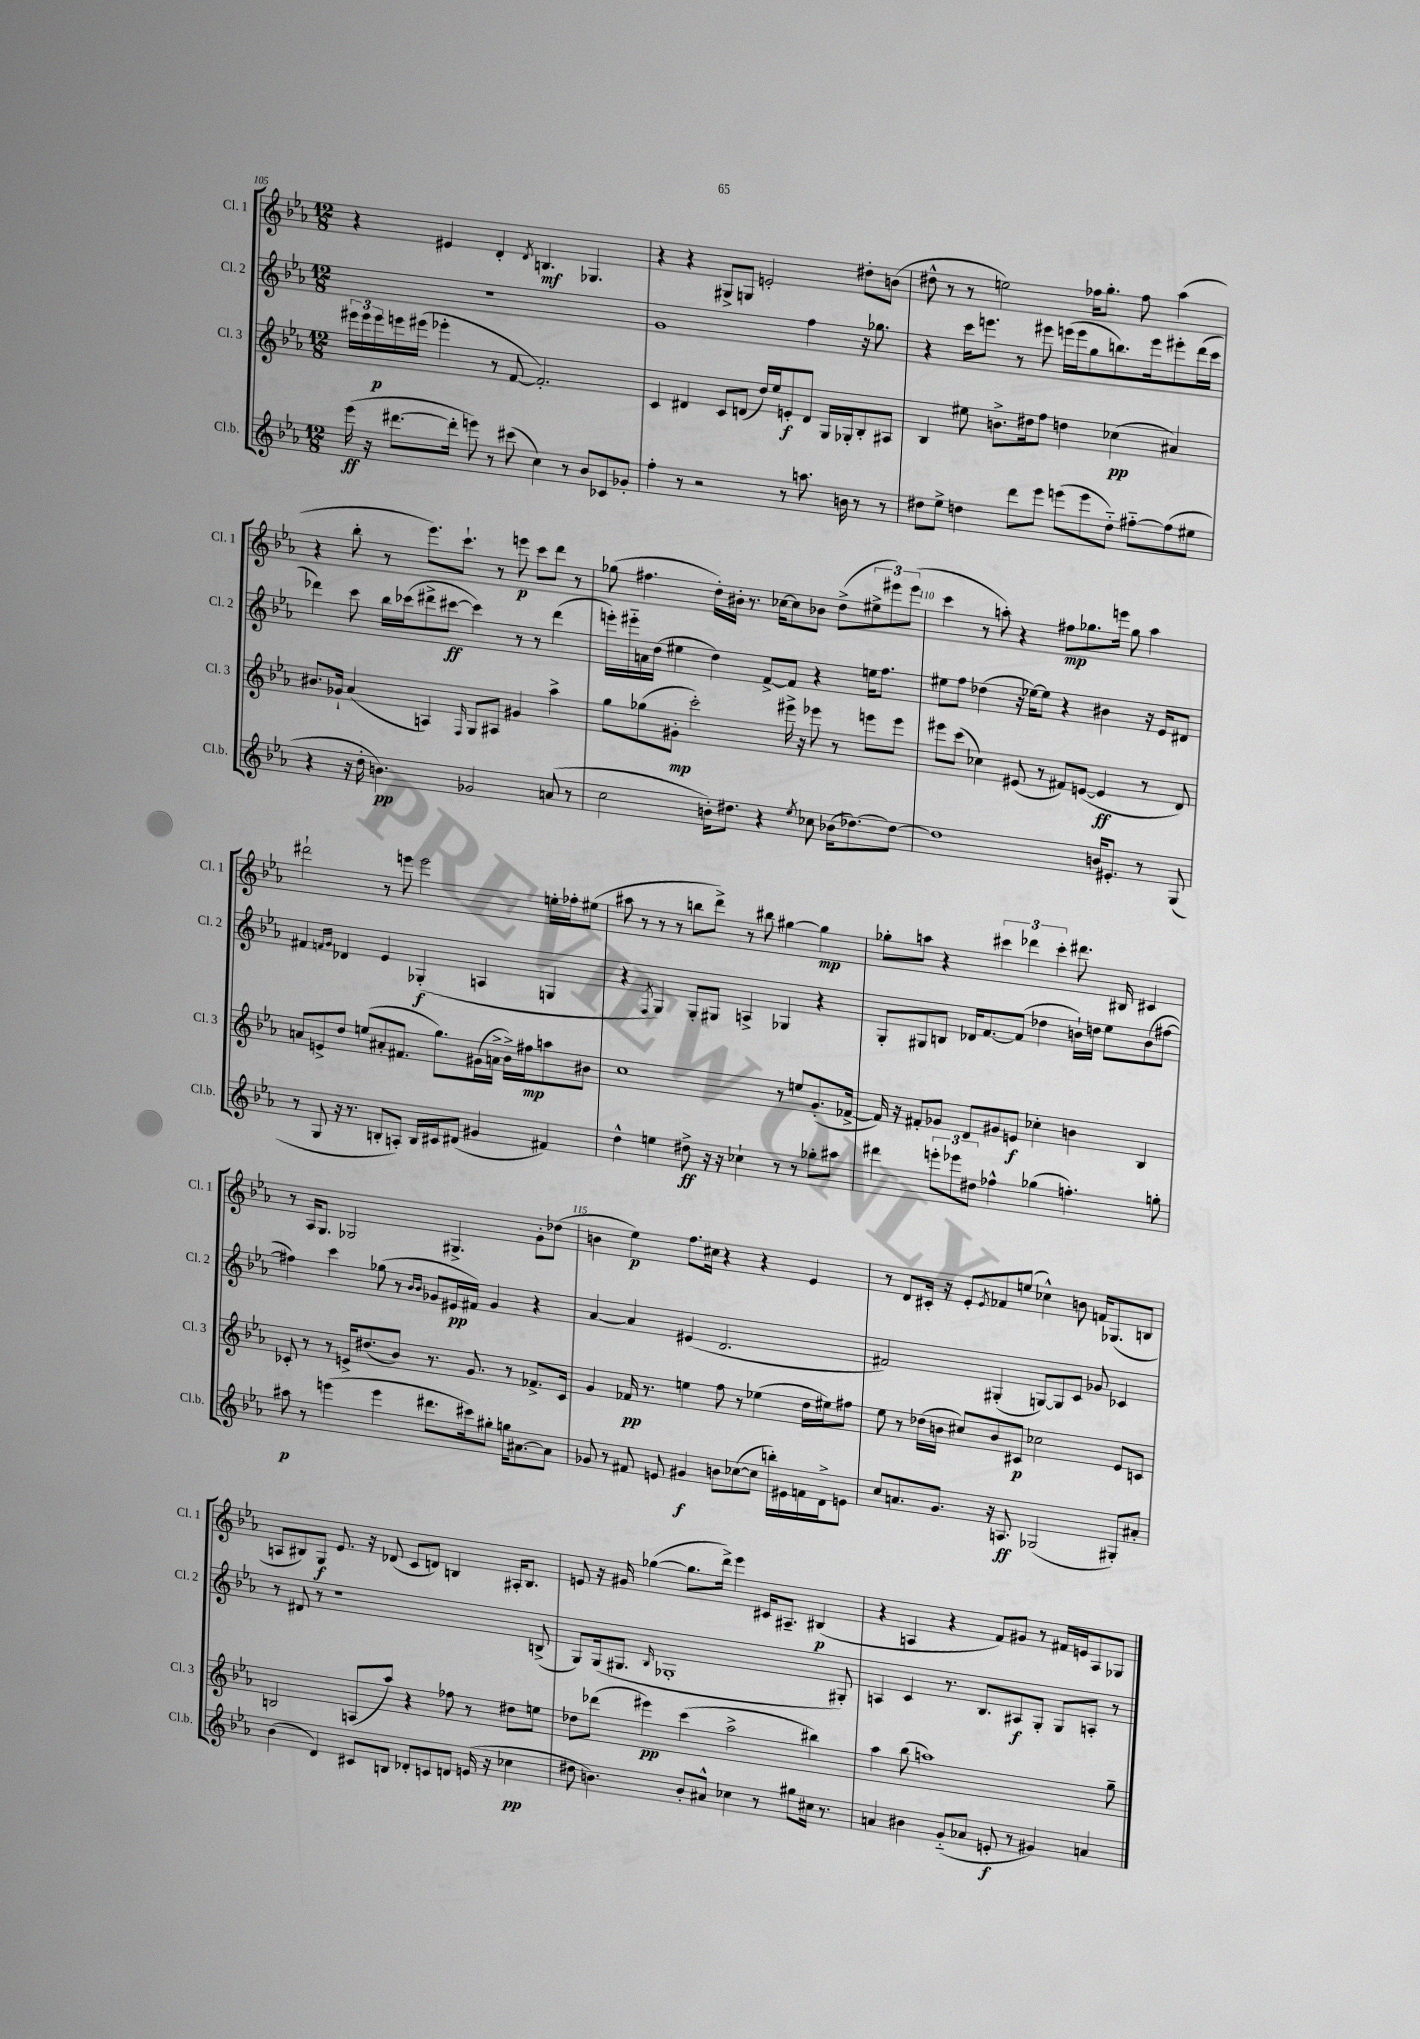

**kern	**dynam	**kern	**dynam	**kern	**dynam	**kern	**dynam
*part4	*part4	*part3	*part3	*part2	*part2	*part1	*part1
*staff4	*staff4	*staff3	*staff3	*staff2	*staff2	*staff1	*staff1
*I"Cl.b.	*	*I"Cl. 3	*	*I"Cl. 2	*	*I"Cl. 1	*
*I'Cl.b.	*	*I'Cl. 3	*	*I'Cl. 2	*	*I'Cl. 1	*
*clefG2	*	*clefG2	*	*clefG2	*	*clefG2	*
*k[b-e-a-]	*	*k[b-e-a-]	*	*k[b-e-a-]	*	*k[b-e-a-]	*
*M12/8	*	*M12/8	*	*M12/8	*	*M12/8	*
=105	=105	=105	=105	=105	=105	=105	=105
(16eee-\	ff	24eee#X\LL	.	1.r	.	4r	.
.	.	24eee#\	.	.	.	.	.
16r	.	.	.	.	.	.	.
.	.	24eee#\	p	.	.	.	.
[8.ddd#X\L	.	16eeen\	.	.	.	.	.
.	.	(16eee#X\JJ	.	.	.	.	.
.	.	4eee-X'\	.	.	.	4e#X/	.
16ddd#'\Jk]	.	.	.	.	.	.	.
8eeen\)	.	.	.	.	.	.	.
8r	.	8r	.	.	.	4d'/	.
(8ccc#X\	.	[8f/	.	.	.	.	.
.	.	.	.	.	.	8qd/	.
4cc\)	.	2.f'/])	.	.	.	4.Bn/	mf
8r	.	.	.	.	.	.	.
8b-/L	.	.	.	.	.	4.G-X/	.
8c-X/	.	.	.	.	.	.	.
8g-X'/J	.	.	.	.	.	.	.
=106	=106	=106	=106	=106	=106	=106	=106
4ff'\	.	4c/	.	1g	.	4r	.
8r	.	4d#X/	.	.	.	4r	.
2r	.	.	.	.	.	.	.
.	.	8c/L	.	.	.	8G#X^/L	.
.	.	(8dn/J	.	.	.	8Gn/J	.
.	.	16dd/LL)	.	.	.	2en'/	.
.	.	16ee-/J	.	.	.	.	.
8r	.	8en'/	f	.	.	.	.
8.aan\	.	8d/J	.	4ff\	.	.	.
.	.	16G/LL	.	.	.	.	.
16bn\	.	16G-X'/J	.	.	.	.	.
8r	.	8B-'/	.	16r	.	8dd#X'\L	.
.	.	.	.	8.gg-X\	.	.	.
8r	.	8A#X/J	.	.	.	(8bn\J	.
=107	=107	=107	=107	=107	=107	=107	=107
8dd#X\L	.	4B-/	.	4r	.	8dd#X^^\	.
8ee-^\J	.	.	.	.	.	8r	.
4ddn\	.	8ee#X\	.	16ccc\KL	.	8r	.
.	.	.	.	8.eeen\J	.	.	.
.	.	8.bn^\L	.	.	.	2een\)	.
8ddd\L	.	.	.	8r	.	.	.
.	.	16dd#X\k	.	.	.	.	.
8eee-\J	.	8ff\J	.	8eee#X\	.	.	.
(8eeen\L	.	4ddn\	.	(16eeen\LL	.	.	.
.	.	.	.	16eee\J	.	.	.
8eee\	.	.	.	8gg\	.	16ff-X\KL	.
.	.	.	.	.	.	8.gg'\J	.
8dd\J)	.	(4cc-X\	pp	8.bbn\)	.	.	.
[8ff#X\L	.	.	.	.	.	8ff-\	.
.	.	.	.	16eee\k	.	.	.
(8ff#\]	.	4a#X/)	.	8eee#X'\	.	(4aa-\	.
8ee#X\J	.	.	.	(16ddd\L	.	.	.
.	.	.	.	16ccc\JJ	.	.	.
!!LO:LB:g=z
=108	=108	=108	=108	=108	=108	=108	=108
4r	.	8.b#X/L	.	4ddd-X\)	.	4r	.
.	.	16g-X`/Jk	.	.	.	.	.
16r	.	(4a-/	.	8ccc\	.	8bb-'\	.
16dd'\	.	.	.	.	.	.	.
4.bn\)	pp	.	.	16bb-\LL	.	8r	.
.	.	.	.	(16ccc-X\J	.	.	.
.	.	4An/)	.	8ddd#X^\	.	8.eee-\L)	.
.	.	.	.	[8ccc#X\J	ff	.	.
.	.	.	.	.	.	8.ccc`\J	.
.	.	16qqF/	.	.	.	.	.
2g-X/	.	8G/L	.	4ccc#\])	.	.	.
.	.	8A#X/J	.	.	.	8r	.
.	.	4g#X/	.	8r	.	8eeen\	p
.	.	.	.	8r	.	8ccc\L	.
(8an/	.	4aa-^\	.	(4ddd#\	.	8ddd\J	.
8r	.	.	.	.	.	8r	.
=109	=109	=109	=109	=109	=109	=109	=109
2cc\	.	8gg\L	.	16eeen'\LL)	.	(8gg-X\	.
.	.	.	.	16eee#X\	.	.	.
.	.	(8gg-X\	.	16an\	.	4.ff#X\	.
.	.	.	.	(16dd\JJ	.	.	.
.	.	8g#X'\J	mp	4ee#X\	.	.	.
.	.	2ccc'\)	.	.	.	.	.
16bn'\KL)	.	.	.	4dd\)	.	16dd'\LL)	.
8.dd#X\J	.	.	.	.	.	16b#X'\JJ	.
.	.	.	.	.	.	8.r	.
4r	.	.	.	[8f^/L	.	.	.
.	.	.	.	.	.	[16cc-X\KL	.
.	.	16eee#X^\	.	8f/J]	.	8cc-\]	.
.	.	16r	.	.	.	.	.
8qee-/	.	.	.	.	.	.	.
8cc-X\	.	8eee-X\	.	4r	.	8b-X\J	.
(16b-X\KL	.	8r	.	.	.	(8dd^\L	.
[8.dd-X\)	.	.	.	.	.	.	.
.	.	8eeen\L	.	16een\KL	.	12ee#X^\	.
.	.	.	.	8.ff\J	.	.	.
.	.	.	.	.	.	12eee#X\)	.
8dd-\J_	.	8eee\J	.	.	.	.	.
.	.	.	.	.	.	(12eee#\J	.
=110	=110	=110	=110	=110	=110	=110	=110
1dd-]	.	8eee#X\L	.	8ee#X\L	.	4ccc\	.
.	.	(8ccc\J	.	8ff\J	.	.	.
.	.	4cc-X\)	.	(4dd-X\	.	8r	.
.	.	.	.	.	.	8aan'\)	.
.	.	(8e#X/	.	16r	.	4r	.
.	.	.	.	[16ee-X\KL)	.	.	.
.	.	8r	.	8ee-\J]	.	.	.
.	.	8f#X/L)	.	4r	.	8ff#X\L	mp
.	.	([8en/J	.	.	.	8.gg-X\	.
16bn/KL	.	4e/]	ff	4b#X\	.	.	.
8.e#X'/J	.	.	.	.	.	16eeen\Jk	.
.	.	.	.	.	.	8gg-\	.
8r	.	8r	.	16r	.	4aa\	.
.	.	.	.	16e-/KL	.	.	.
(8G/	.	8d/)	.	8d#X/J	.	.	.
!!LO:LB:g=z
=111	=111	=111	=111	=111	=111	=111	=111
8r	.	8an/L	.	4f#X/	.	2ddd#X`\	.
8G/	.	8en^/	.	.	.	.	.
.	.	.	.	16qqfn/LL	.	.	.
.	.	.	.	16qqg/JJ	.	.	.
16r	.	8dd/J	.	4d-X/	.	.	.
8.r	.	.	.	.	.	.	.
.	.	(8een/L	.	.	.	.	.
8Bn'/L	.	8a#X'/	.	4e-/	.	8r	.
8An'/J)	.	8.f#X/J	.	.	.	8eeen\	.
16B/LL	.	.	.	(4G-X'/	f	2eee\	.
16c#X/J	.	8.gg\L)	.	.	.	.	.
(8d#X/J	.	.	.	.	.	.	.
4g#X/	.	(16g#X\L	.	4An/	.	.	.
.	.	16an^\JJ	.	.	.	.	.
.	.	16b-^\LL)	.	.	.	.	.
.	.	16ff#X\J	mp	.	.	.	.
4f#X/)	.	8aan\	.	4Gn/	.	16een'\LL	.
.	.	.	.	.	.	16ff-X'\J	.
.	.	8b#X\J	.	.	.	(8ee#X\J	.
=112	=112	=112	=112	=112	=112	=112	=112
4dd^^\	.	1cc	.	4r	.	8aa#X\	.
.	.	.	.	.	.	8r	.
.	.	.	.	8qF/	.	.	.
4een\	.	.	.	4G/)	.	8r	.
.	.	.	.	.	.	8r	.
8dd#X^\	ff	.	.	8G'/L	.	8bbn\L	.
16r	.	.	.	8G#X/J	.	8ddd^\J)	.
16r	.	.	.	.	.	.	.
4cc-X`\	.	.	.	4An^/	.	8r	.
.	.	.	.	.	.	8bb#X\	.
8r	.	8r	.	4G-X/	.	[4gg#X\	.
8r	.	8een/L	.	.	.	.	.
8gg-X'\L	.	(8.g'/	.	4r	.	4gg#\]	mp
8aa#X\J	.	.	.	.	.	.	.
.	.	[16f-X^/Jk	.	.	.	.	.
=113	=113	=113	=113	=113	=113	=113	=113
4ddd#X\	.	16f-/])	.	8G'/L	.	8gg-X'\L	.
.	.	16r	.	.	.	.	.
.	.	8f#X'/L	.	8G#X/	.	8aan\J	.
12eeen'\L	.	8g-X/J	.	8Bn/J	.	4r	.
12eee-X\	.	.	.	.	.	.	.
.	.	8d/L	.	16d-X/KL	.	.	.
12dd#X\J	.	.	.	.	.	.	.
.	.	.	.	[8.f/	.	.	.
4ff-X^^\	.	8g#X/	.	.	.	6ccc#X\	.
.	.	8en/J	f	(8f/J]	.	.	.
.	.	.	.	.	.	6ddd-X\	.
(4gg-X\	.	4cc-X'\	.	4dd-X\	.	.	.
.	.	.	.	.	.	6ccc#'\	.
4.ffn'\)	.	4bn\	.	16bn`\LL)	.	8.ddd#X\	.
.	.	.	.	16ddn\JJ	.	.	.
.	.	.	.	8ee-\L	.	.	.
.	.	.	.	.	.	16B#X/	.
.	.	4B-/	.	(8b\	.	4c#X/	.
8ggn'\	.	.	.	[8ff#X\J	.	.	.
!!LO:LB:g=z
=114	=114	=114	=114	=114	=114	=114	=114
8aa#X\	p	8c-X'/	.	4ff#X\])	.	8r	.
8r	.	8r	.	.	.	16A-/KL	.
.	.	.	.	.	.	8.G/J	.
(4eeen\	.	8r	.	4ccc\	.	.	.
.	.	16en^/KL	.	.	.	2G-X/	.
.	.	(8.dd#X/	.	.	.	.	.
4eee\	.	.	.	(8gg-X\	.	.	.
.	.	8b-/J)	.	8r	.	.	.
.	.	.	.	16qqb-/LL	.	.	.
.	.	.	.	16qqb-/JJ	.	.	.
8.ddd#X\L	.	8.r	.	8g-X/L	.	.	.
.	.	.	.	16e#X/L	pp	4.G#X^/	.
16ccc#X\k)	.	8.g/	.	16f#X/JJ)	.	.	.
8gg#X'\J	.	.	.	4g-/	.	.	.
16ggn\KL	.	8r	.	.	.	.	.
[8.a#X\	.	.	.	.	.	.	.
.	.	8.f-X^/L	.	4r	.	8g'\L	.
8a#\J]	.	.	.	.	.	(8dd-X\J	.
.	.	16c-/Jk	.	.	.	.	.
=115	=115	=115	=115	=115	=115	=115	=115
8g-X/	.	4g/	.	[4a-/	.	4bn\	.
8r	.	.	.	.	.	.	.
8f#X/	.	16f-X/	pp	4a-/]	.	4ee-\)	p
.	.	8.r	.	.	.	.	.
8en/	.	.	.	.	.	.	.
4g#X/	f	4een\	.	(4e#X/	.	8.ff\L	.
.	.	.	.	.	.	16cc#X\Jk	.
8bn\L	.	8ff\	.	2.d/	.	4r	.
([8cc-X\	.	8r	.	.	.	.	.
8cc-\J]	.	(4ee-X\	.	.	.	4r	.
16bbn'\LL)	.	.	.	.	.	.	.
16e#X\	.	.	.	.	.	.	.
16fn\	.	16dd\LL	.	.	.	4e-/	.
16d^\J	.	16ee#X\J)	.	.	.	.	.
8en\J	.	8ff#X\J	.	.	.	.	.
=116	=116	=116	=116	=116	=116	=116	=116
8cc/L	.	8ee-\	.	2f#X/)	.	8r	.
8.an/	.	8r	.	.	.	8d/L	.
.	.	(16dd-X\LL	.	.	.	16c#X'/Jk	.
8.g/J	.	16bn\JJ	.	.	.	16r	.
.	.	8cc#X/L)	.	.	.	8e-'/L	.
.	.	.	.	.	.	8qe-/	.
16r	.	8b/	.	(4G#X'/	.	8f-X/	.
8.An/	ff	.	.	.	.	.	.
.	.	8c#X/J	p	.	.	(8een/J	.
(2G-X/	.	2cc-X\	.	[8Gn/L)	.	4cc-X^^\)	.
.	.	.	.	8G/]	.	.	.
.	.	.	.	8c/J	.	8bn\	.
.	.	.	.	8g-X/	.	16fn/KL	.
.	.	.	.	.	.	(8.G-X/	.
8G#X'/L)	.	8e-/L	.	4c-X/	.	.	.
8a#X'/J	.	8cn/J	.	.	.	8Bn/J	.
!!LO:LB:g=z
=117	=117	=117	=117	=117	=117	=117	=117
(4b-\	.	2Bn/	.	8r	.	8An/L	.
.	.	.	.	8d#X/	.	8B#X/)	.
4d/)	.	.	.	8r	.	8G/J	f
.	.	.	.	1r	.	8.e-/	.
8c#X/L	.	(8An/L	.	.	.	.	.
.	.	.	.	.	.	16r	.
8Bn/J	.	8aa-/J)	.	.	.	(8d-X/	.
8d-X'/L	.	4r	.	.	.	8c/L	.
8cn/	.	.	.	.	.	8dn/J)	.
8dn/J	.	8ff-X\	.	.	.	4Bn/	.
(16en/	.	8r	.	.	.	.	.
16r	.	.	.	.	.	.	.
4cc-X\	pp	8dd#X\L	.	.	.	16A#X'/KL	.
.	.	.	.	.	.	8.B/J	.
.	.	8een\J	.	(8Bn^/	.	.	.
=118	=118	=118	=118	=118	=118	=118	=118
8dd#X\	.	8dd-X\L	.	8G/L)	.	8en/	.
4.bn\)	.	(8ddd-X\J	.	(16G/k	.	16r	.
.	.	.	.	8.G#X/J	.	16g#X/	.
.	.	4eee#X\)	pp	.	.	([4gg-X\	.
.	.	.	.	16qqB-/	.	.	.
.	.	.	.	1G-X'	.	.	.
8b'/L	.	(4ccc\	.	.	.	8.gg-\L]	.
8a#X^^/J	.	.	.	.	.	.	.
.	.	.	.	.	.	16ddd^\Jk)	.
4cc-X\	.	2aa-^\	.	.	.	4eee-\	.
8r	.	.	.	.	.	16c#X/KL	.
.	.	.	.	.	.	8.A#X~/J	.
8gg#X\L	.	.	.	.	.	.	.
16cc#X\Jk	.	4bb#X\)	.	.	.	(4B#X/	p
8.r	.	.	.	.	.	.	.
.	.	.	.	8G#X'/)	.	.	.
=119	=119	=119	=119	=119	=119	=119	=119
4an/	.	4aa-\	.	4An/	.	4r	.
4b#X\	.	(8bb-\	.	4c/	.	4An/	.
.	.	1aan)	.	.	.	.	.
(8g/L	.	.	.	8.r	.	4r	.
8a-X/J	.	.	.	.	.	.	.
.	.	.	.	8.B-/L	.	.	.
8en'/	f	.	.	.	.	8f/L)	.
8r	.	.	.	8A#X/	f	8g#X/J	.
4g#X/)	.	.	.	8G'/J	.	8r	.
.	.	.	.	8G/L	.	16f#X/LL	.
.	.	.	.	.	.	16en/J	.
4an/	.	.	.	8An'/J	.	8A/	.
.	.	8gg~\	.	8r	.	8G-X/J	.
==	==	==	==	==	==	==	==
*-	*-	*-	*-	*-	*-	*-	*-
